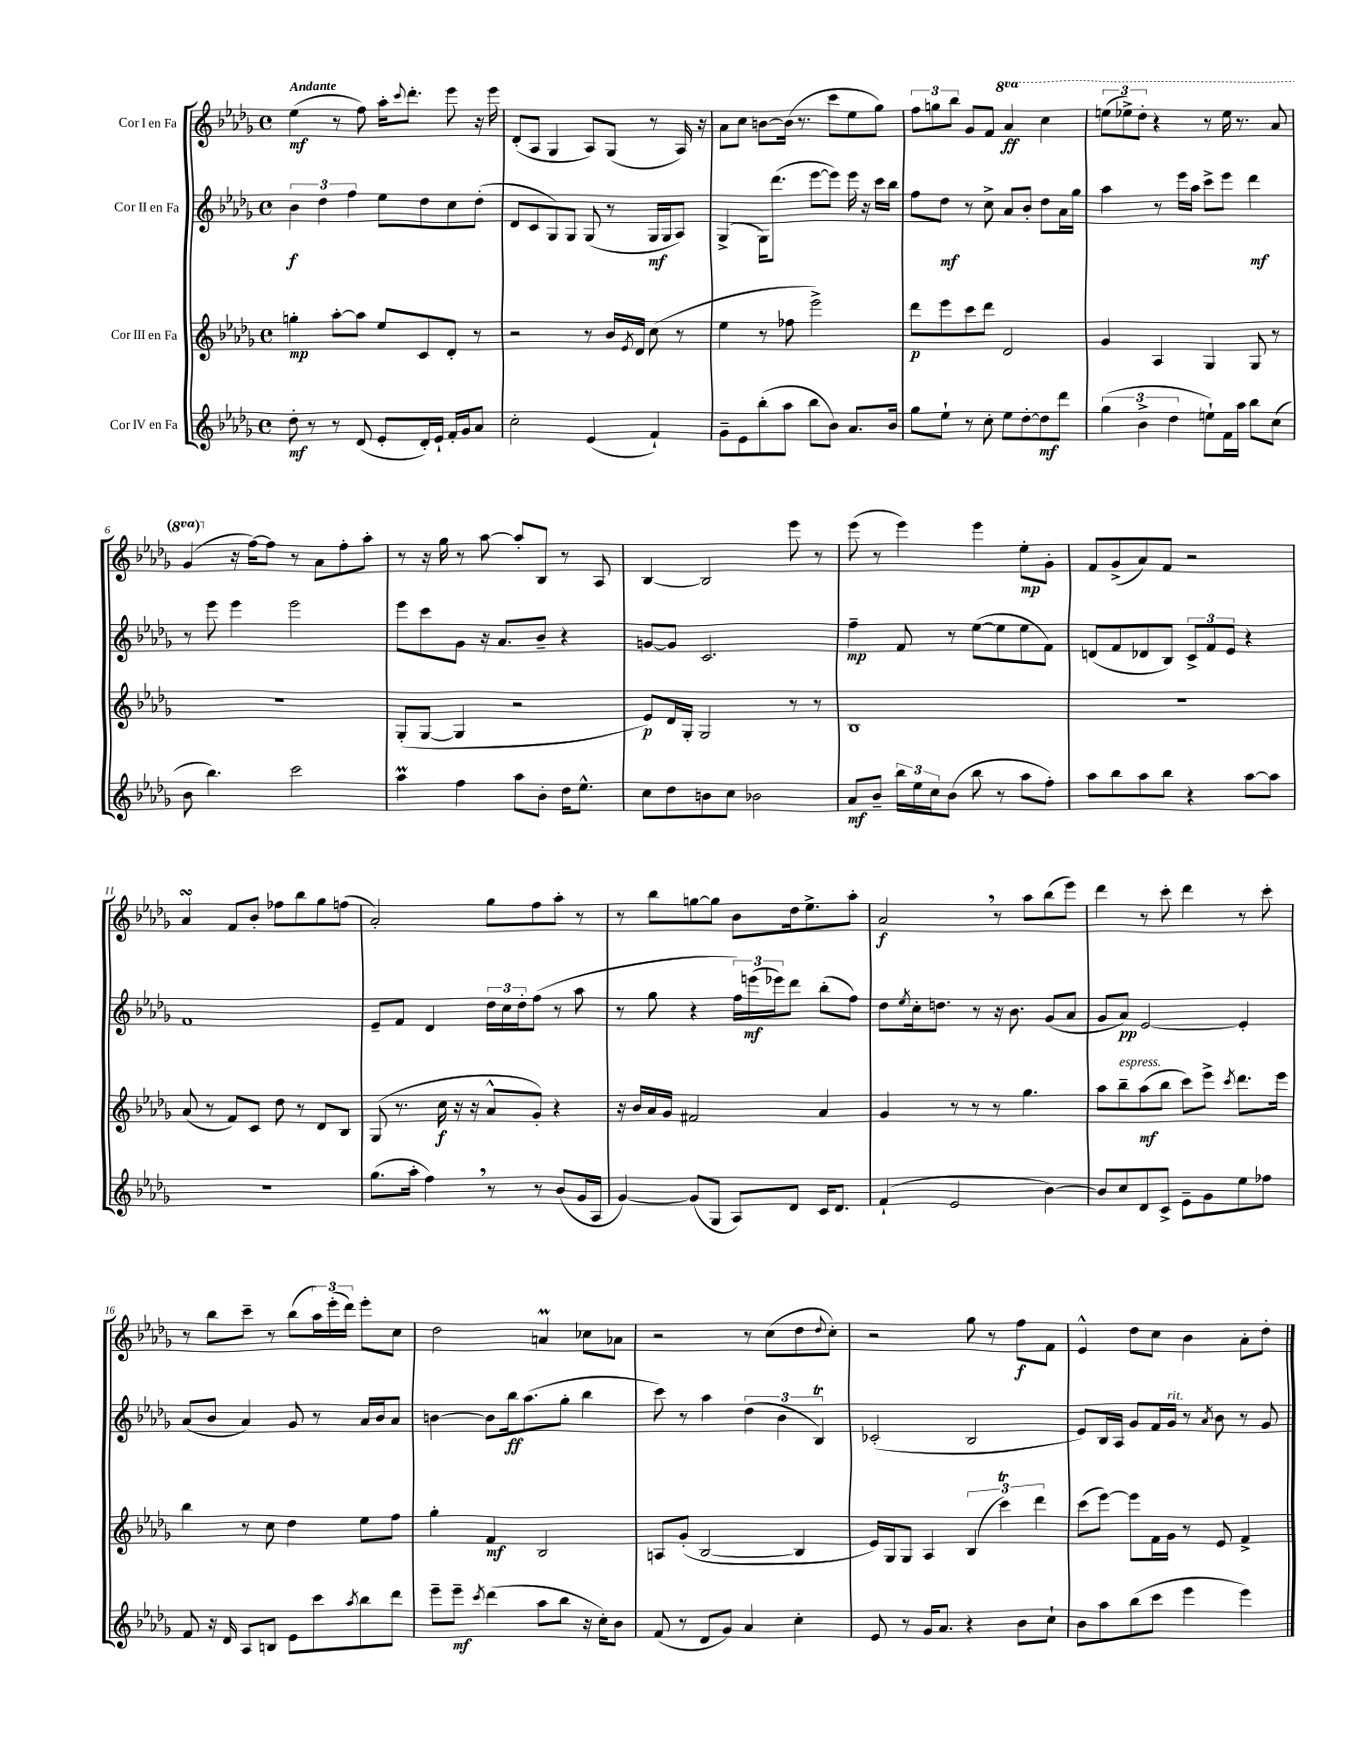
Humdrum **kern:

**kern	**kern	**kern	**kern
*staff4	*staff3	*staff2	*staff1
*clefG2	*clefG2	*clefG2	*clefG2
*k[b-e-a-d-g-]	*k[b-e-a-d-g-]	*k[b-e-a-d-g-]	*k[b-e-a-d-g-]
*M4/4	*M4/4	*M4/4	*M4/4
*met(c)	*met(c)	*met(c)	*met(c)
8dd-'	4gg'	6b-	(4ee-
8r	.	.	.
.	.	6dd-	.
8r	[8aa-'	.	8r
.	.	6ff	.
(8d-	8aa-]	.	8ff)
8e-'	8ee-	8ee-	16aa-'
.	.	.	8qqccc
.	.	.	8.ddd-'
16d-')	8c	8dd-	.
16e-`	.	.	.
16f'	8d-'	8cc	8eee-
16g-	.	.	.
8a-	8r	(8dd-'	16r
.	.	.	16eee-
=	=	=	=
2cc'	2r	8d-	(8d-'
.	.	8c	8A-
.	.	8G-)	4G-
.	.	8G-	.
(4e-	8r	(8G-	8A-)
.	16b-	8r	(8G-
.	8qe-	.	.
.	16d-	.	.
4f`)	(8cc	16G-	8r
.	.	16G-	.
.	8r	8A-)	16A-)
.	.	.	16r
=	=	=	=
8g-~	4ee-	(4G-^	8a-
8e-	.	.	8cc
(8bb-'	8r	16G-)	[8b
.	.	(8.ddd-	.
8aa-	8ff-	.	(16b]
.	.	.	8.r
8bb-	2eee-^)	[8eee-	.
8b-)	.	8eee-])	8ccc
8.a-	.	16eee-	8ee-
.	.	16r	.
.	.	16ccc	8gg-)
16b-	.	16bb-	.
=	=	=	=
8gg-	8ddd-	8ff	12ff
.	.	.	12gg
8ee-`	8eee-	8dd-	.
.	.	.	12bb-
8r	8ccc	8r	8g-
8cc'	8ddd-	8cc^	8f
8ee-	2d-	8a-	4aa-
[8dd-'	.	8b-'	.
8dd-]	.	8dd-	4ccc
8ddd-	.	16a-	.
.	.	16gg-	.
=	=	=	=
(6gg-	4g-	4aa-	(12eee
.	.	.	12eee-^)
6b-^	.	.	12ddd-'
.	4A-	8r	4r
6dd-	.	.	.
.	.	16eee-	.
.	.	16aa-	.
8ee`)	4G-	8ccc^	8r
16f	.	8eee-	16eee-
16aa-	.	.	8.r
8bb-	8G-	4ddd-	.
(8cc	8r	.	8aa-
=	=	=	=
8b-	1r	8r	(4gg-
4.bb-)	.	8eee-	.
.	.	4eee-	16r
.	.	.	[16ff)
.	.	.	8ff]
2ccc	.	2eee-	8r
.	.	.	8a-
.	.	.	8ff'
.	.	.	8aa-'
=	=	=	=
4aa-	(8G-'	8eee-	8r
.	[8G-	8ccc	16r
.	.	.	16gg-
4ff	4G-]	8g-	8r
.	.	16r	[8aa-
.	.	8.a-	.
8aa-	2r	.	8aa-']
8b-'	.	8b-~	8B-
16dd-	.	4r	8r
8.ee-^^	.	.	.
.	.	.	8A-
=	=	=	=
8cc	8e-)	[8g	[4B-
8dd-	16d-	8g]	.
.	16G-'	.	.
8b	2G-	2.c	2B-]
8cc	.	.	.
2b-	.	.	.
.	8r	.	8eee-
.	8r	.	8r
=	=	=	=
8a-	1B-	4ff~	(8eee-
8b-~	.	.	8r
24bb-	.	8f	4eee-)
24ee-	.	.	.
24cc	.	.	.
(8b-	.	8r	.
8bb-	.	([8ee-	4eee-
8r	.	8ee-]	.
8aa-	.	8ee-	8ee-'
8ff')	.	8f)	8g-'
=	=	=	=
8aa-	1r	(8d	8f
8bb-	.	8f	(8g-^
8aa-	.	8d-	8a-)
8bb-	.	8B-)	8f
4r	.	12c^	2r
.	.	12f	.
.	.	12e-	.
[8aa-	.	4r	.
8aa-]	.	.	.
=	=	=	=
1r	(8a-	1f	4a-
.	8r	.	.
.	8f)	.	8f
.	8c	.	8b-'
.	8dd-	.	8ff-
.	8r	.	8bb-
.	8d-	.	8gg-
.	8B-	.	(8ff
=	=	=	=
(8.gg-	(8G-	8e-~	2a-')
.	8.r	8f	.
16aa-'	.	.	.
4ff)	.	4d-	.
.	16cc	.	.
.	16r	.	.
.	16r	.	.
8r	8a-^^	24dd-	8gg-
.	.	24cc	.
.	.	24dd-'	.
8r	8g-')	(8ff	8ff
(8b-	4r	8r	8aa-'
16g-	.	8aa-	8r
16A-	.	.	.
=	=	=	=
[4g-)	16r	8r	8r
.	16b-	.	.
.	16a-	8gg-	8bb-
.	16g-	.	.
(8g-]	2f#	4r	[8gg
8G-	.	.	8gg]
8A-)	.	24ff)	8b-
.	.	(24eee	.
.	.	24eee-)	.
8d-	.	8ddd-	16dd-
.	.	.	8.ee-^
16c	4a-	(8bb-'	.
8.d-	.	.	.
.	.	8ff)	8aa-'
=	=	=	=
(4f`	4g-	8dd-	2a-
.	.	8qee-	.
.	.	16cc'	.
.	.	8.dd	.
2e-	8r	.	.
.	8r	8r	.
.	8r	16r	8r
.	.	8.b-	.
.	4.gg-	.	8aa-
[4b-)	.	(8g-	(8bb-
.	.	8a-	8eee-)
=	=	=	=
8b-]	8aa-	8g-	4ddd-
8cc	8bb-~	8a-)	.
8d-	(8aa-	[2e-	8r
8c^	8bb-	.	8ccc'
8e-~	8ccc)	.	4ddd-
8g-	8eee-^	.	.
.	8qccc	.	.
8ee-	8.ddd-	4e-']	8r
8ff-	.	.	8ccc'
.	16eee-	.	.
=	=	=	=
8f	4bb-	(8a-	8r
16r	.	8b-	8bb-
16d-	.	.	.
8A-	8r	4a-)	8ccc~
8B	8cc	.	8r
8e-	4dd-	8g-	(8bb-
8ccc	.	8r	24aa-)
.	.	.	(24eee-'
.	.	.	24ddd-)
8qaa-	.	.	.
8bb-	8ee-	16a-	8eee-'
.	.	16b-	.
8ddd-	8ff	8a-	8cc
=	=	=	=
8eee-~	4gg-'	[4b	2dd-
8eee-~	.	.	.
8qccc	.	.	.
(4ddd-	4f	8b]	.
.	.	16bb-	.
.	.	(8.aa-	.
8aa-	2B-	.	4a
8bb-	.	8gg-'	.
16r	.	4bb-	8cc-
16cc')	.	.	.
8b-	.	.	8a-
=	=	=	=
(8f	8A	8ccc)	2r
8r	(8g-'	8r	.
8d-	[2B-	4aa-	.
8g-)	.	.	.
4a-	.	(6dd-	8r
.	.	.	(8cc
.	.	6b-	.
4cc'	4B-]	.	8dd-
.	.	6B-)	.
.	.	.	8qqdd-
.	.	.	8cc')
=	=	=	=
8e-	16e-)	(2c-'	2r
.	16G-	.	.
8r	8G-	.	.
16g-	4A-	.	.
8.a-	.	.	.
4r	(6B-	2B-	8gg-
.	.	.	8r
.	6ccc)	.	.
8b-	.	.	8ff
.	6ddd-	.	.
8cc`	.	.	8f
=	=	=	=
8b-	(8ccc	8e-)	4e-^^
8aa-	[8eee-)	16B-	.
.	.	16A-	.
(8bb-	8eee-]	8g-	8dd-
8ccc	16f	16f	8cc
.	16g-	16g-	.
4eee-	8r	8r	4b-
.	.	8qa-	.
.	8e-	8b-	.
4eee-)	4f^	8r	8a-'
.	.	8g-	8dd-'
==	==	==	==
*-	*-	*-	*-
